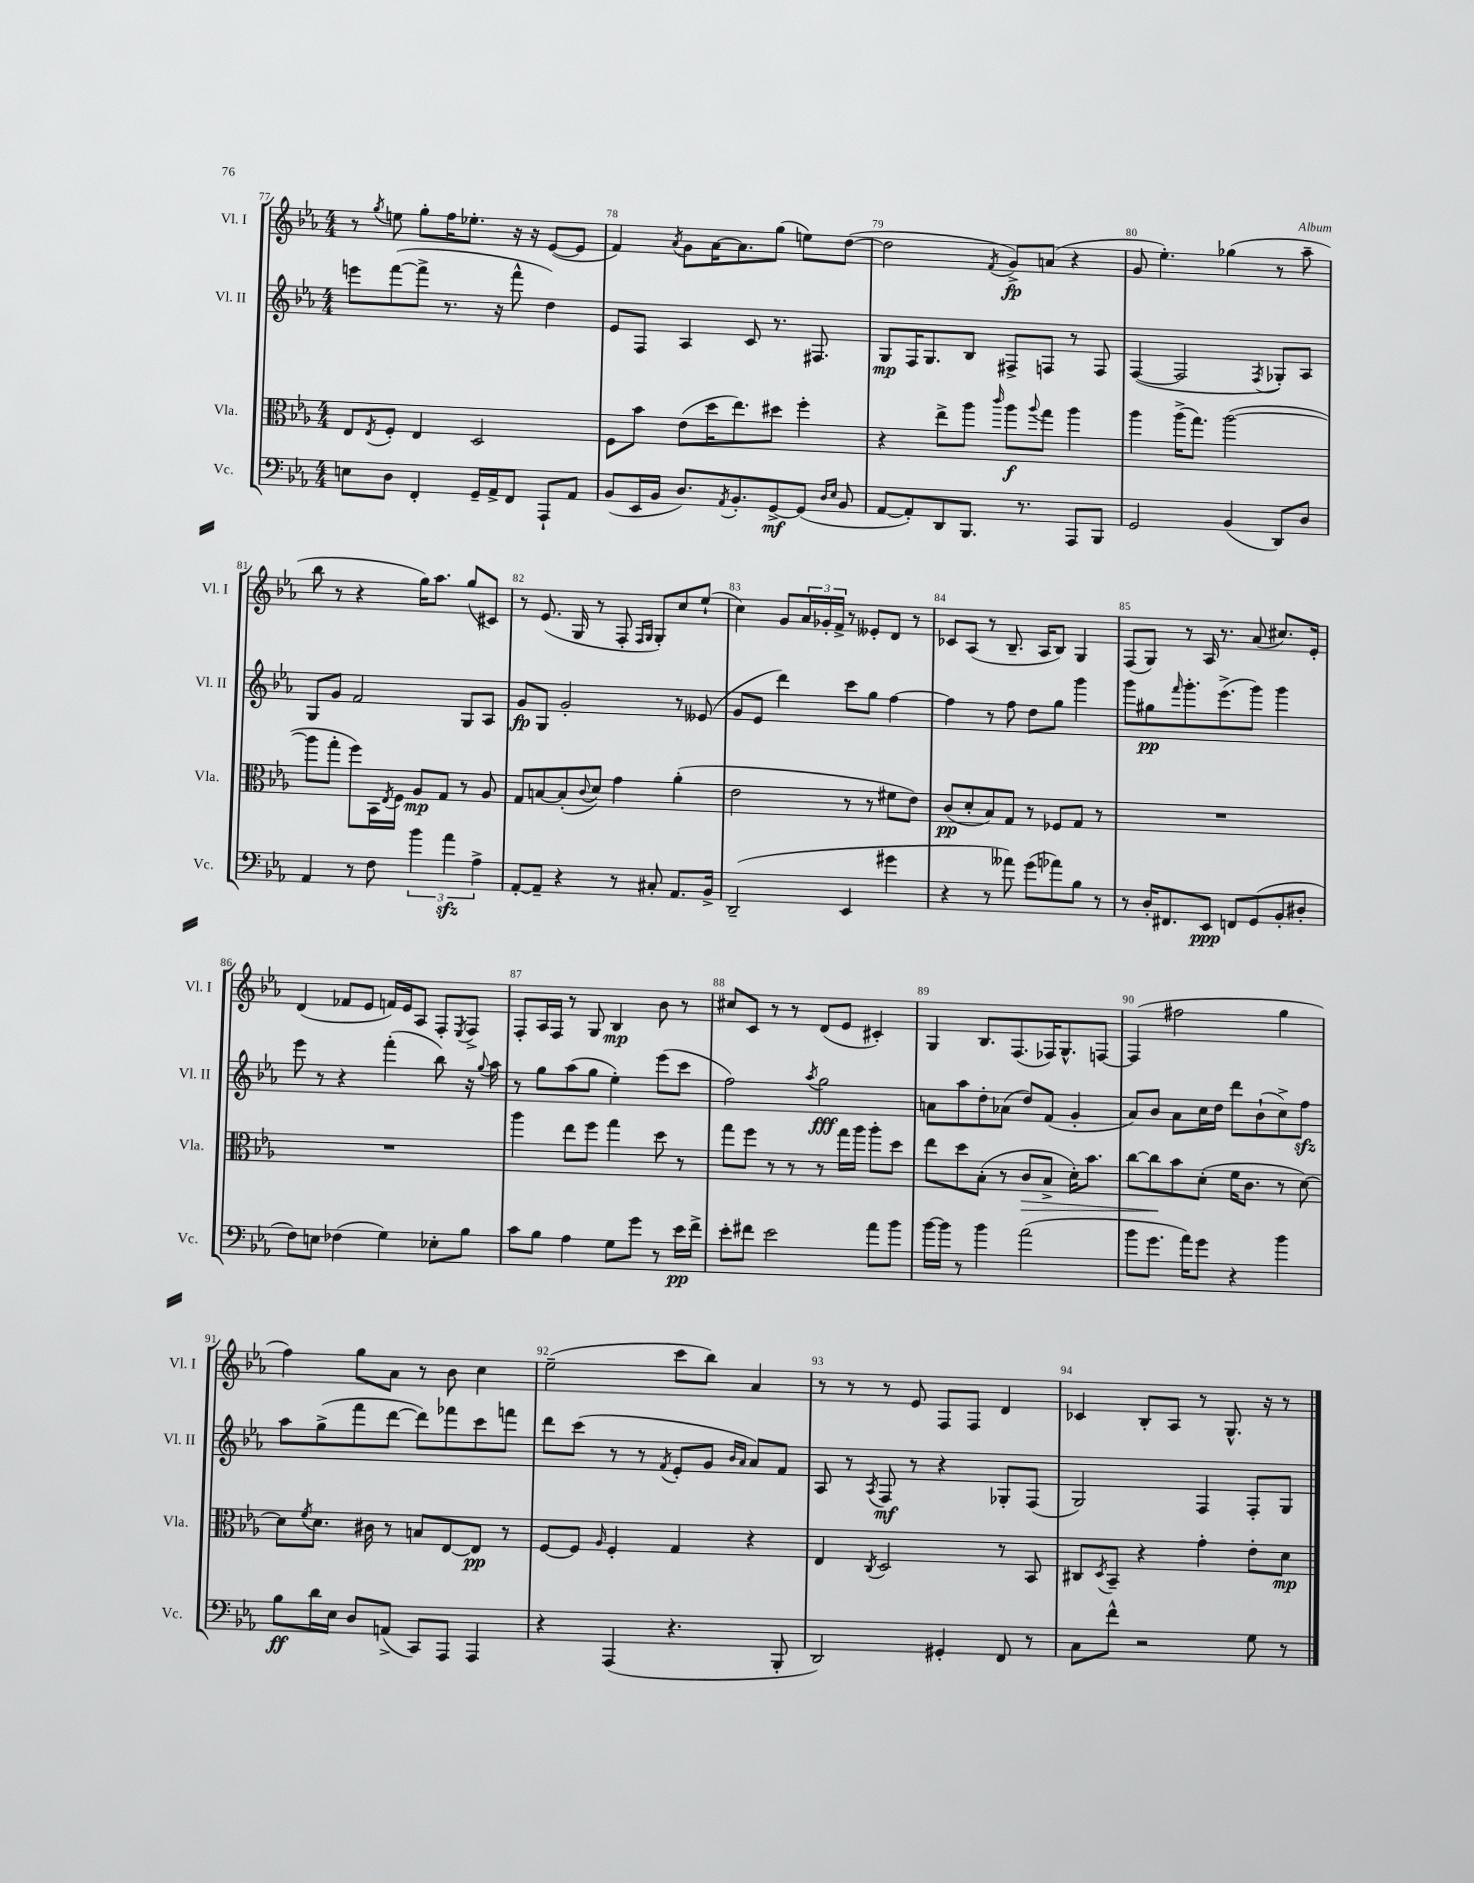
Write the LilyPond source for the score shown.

<<
\new StaffGroup <<
\new Staff = "s0" \with { instrumentName = "Vl. I" shortInstrumentName = "Vl. I" } {
    \clef treble \key ees \major \numericTimeSignature \time 4/4
    r8 \acciaccatura { g''8 } e''8 g''8-. f''16 ees''8.-. r16 r16 ees'8~( ees'8 |
    f'4) \acciaccatura { aes'8 } g'8 aes'16~ aes'8. g''8( e''8) d''8~( |
    d''2 \acciaccatura { f'8 } g'8->\fp) a'8( r4 |
    g'8 ees''4.-.) ges''4( r8 aes''8-- |
    bes''8 r8 r4 g''16) aes''8. g''8( cis'8) |
    r8 ees'8.( g16 r8 f8-. \grace { f16 g16 } g8-.) c''8 ees''8-!( |
    c''4) g'8 \tuplet 3/2 { aes'16 ges'16-. f'16-> } r8 eeses'8-. d'8 r8 |
    ces'8 aes8( r8 bes8.-- aes16 bes8) g4 |
    f8( g8) r8 aes16 r8. aes'8( cis''8.) ees'16-. |
    d'4( fes'8 ees'8 f'16) ees'16 aes8 f8-. \acciaccatura { ees8 } f8-> |
    f8-. aes16 f16 r8 g8 bes4\mp bes'8 r8 |
    cis''8 c'8 r8 r8 d'8( ees'8 cis'4-.) |
    g4 bes8. f8.( fes16) g8.-^ f8~ |
    f4( fis''2 g''4 |
    f''4) g''8 aes'8 r8 bes'8 c''4 |
    ees''2--( c'''8 bes''8) aes'4 |
    r8 r8 r8 ees'8 f8 f8 d'4 |
    ces'4 bes8-. aes8 r8 g8.-^ r16 r8 \bar "|." |
}
\new Staff = "s1" \with { instrumentName = "Vl. II" shortInstrumentName = "Vl. II" } {
    \clef treble \key ees \major \numericTimeSignature \time 4/4
    e'''8 f'''8~( f'''8-> r8. r16 f'''8-^ d''4) |
    ees'8 f8 aes4 c'8 r8. fis8. |
    g8\mp f16 g8. bes8 fis8-> f8 r8 f8 |
    f4~( f2 \acciaccatura { f8 } ges8-.) aes8 |
    g8 g'8 f'2 g8 aes8 |
    g'8\fp g8 g'2-. r8 eeses'8( |
    g'8 ees'8 d'''4) c'''8 g''8 f''4~ |
    f''4 r8 f''8 d''8 g''8 g'''4 |
    g'''8 gis''8\pp \grace { f'''16 } g'''8.-. ees'''8.->( g'''8) g'''4 |
    ees'''8 r8 r4 f'''4-.( bes''8) r16 \appoggiatura { g''8 } aes''16 |
    r8 g''8 aes''8( g''8 ees''4-.) ees'''8( c'''8 |
    f''2) \acciaccatura { aes''8 } g''2\fff |
    a'8 aes''8 d''8-. aes'8( d''8) f'8( g'4-. |
    aes'8) bes'8 aes'8 c''16 d''16 d'''8 bes'8-!( c''8->) f''8\sfz |
    aes''8 g''8->( f'''8 d'''8~ d'''8) fes'''8 c'''8 f'''8 |
    d'''8 c'''8( r8 r8 \acciaccatura { f'8 } ees'8-. g'8 \grace { bes'16 aes'16 } aes'8) f'8 |
    aes8 r8 \acciaccatura { aes8 } f8\mf r8 r4 ges8-. f8( |
    g2) f4 f8-. g8 \bar "|." |
}
\new Staff = "s2" \with { instrumentName = "Vla." shortInstrumentName = "Vla." } {
    \clef alto \key ees \major \numericTimeSignature \time 4/4
    ees8 \acciaccatura { ees8 } f8-. ees4 d2 |
    f8 bes'8 ees'8( d''16 ees''8.) dis''8 f''4-. |
    r4 ees''8-> aes''8 \grace { c'''16 } aes''8\f \appoggiatura { aes''8 } g''8 aes''4 |
    aes''4 aes''16->( g''8.) aes''2~( |
    aes''8 g''8-. f''8) bes,16 \acciaccatura { ees8 } f16 aes8\mp g8 r8 aes8 |
    g8 b8~ b8-.( \appoggiatura { c'8 } d'8) g'4 aes'4-.( |
    ees'2 r8 r8 fis'8 ees'8) |
    c'8\pp( d'8-. bes8) g8 r8 fes8 g8 r8 |
    R1 |
    R1 |
    aes''4 ees''8 f''8 g''4 d''8 r8 |
    g''8 f''8 r8 r8 r8 g''16 aes''16 aes''8-. d''8 |
    ees''8 d''8 bes8-.( r8 c'8\> bes8-> d'16-.) bes'8. |
    c''8~ c''8\! bes'8 d'8-.( f'16 c'8. r8 d'8~) |
    d'8 \acciaccatura { f'8 } d'8. cis'16 r8 b8 ees8~ ees8\pp r8 |
    f8~ f8 \grace { aes16 } f4-. g4 r4 |
    ees4 \acciaccatura { c8 } d2 r8 bes,8 |
    cis8 \acciaccatura { d8 } bes,8-- r4 g'4-. ees'8-. d'8\mp \bar "|." |
}
\new Staff = "s3" \with { instrumentName = "Vc." shortInstrumentName = "Vc." } {
    \clef bass \key ees \major \numericTimeSignature \time 4/4
    e8 d8 f,4-. g,16-- aes,16-> f,8 aes,,8-! aes,8 |
    bes,8( ees,16 bes,16 d8.) \acciaccatura { aes,8 } bes,8.-. g,8~->\mf g,8( \grace { d16 ees16 } bes,8 |
    aes,8~ aes,8-.) d,8 bes,,8. r8. aes,,8 bes,,8 |
    g,2 bes,4( d,8) d8 |
    aes,4 r8 f8 \tuplet 3/2 { bes'4 aes'4\sfz aes4-> } |
    aes,8~-. aes,8-- r4 r8 cis8-. aes,8. bes,16-> |
    d,2--( ees,4 gis'4 |
    r4 r8 aeses'8) g'8( aes'8) bes8 r8 |
    r8 d16-. fis,8. ees,8\ppp f,8 g,8( bes,8-. dis8-. |
    f8) e8 fes4( g4) ees8-. bes8 |
    c'8 bes8 aes4 g8 g'8 r8 ees'16\pp f'16-> |
    ees'8-. fis'8 ees'2 aes'8 bes'8 |
    bes'16~ bes'16 r8 bes'4 aes'2( |
    bes'8 g'8. aes'16) g'8 r4 bes'4 |
    bes8\ff d'16 ees16 d8 a,8->( c,8) aes,,8 aes,,4 |
    r4 aes,,4( r4. bes,,8-. |
    d,2) gis,4-. f,8 r8 |
    c8 f'8-^ r2 g8 r8 \bar "|." |
}
>>
>>
\layout { \context { \Score currentBarNumber = #77 \override BarNumber.break-visibility = ##(#f #t #t) barNumberVisibility = #all-bar-numbers-visible } }
